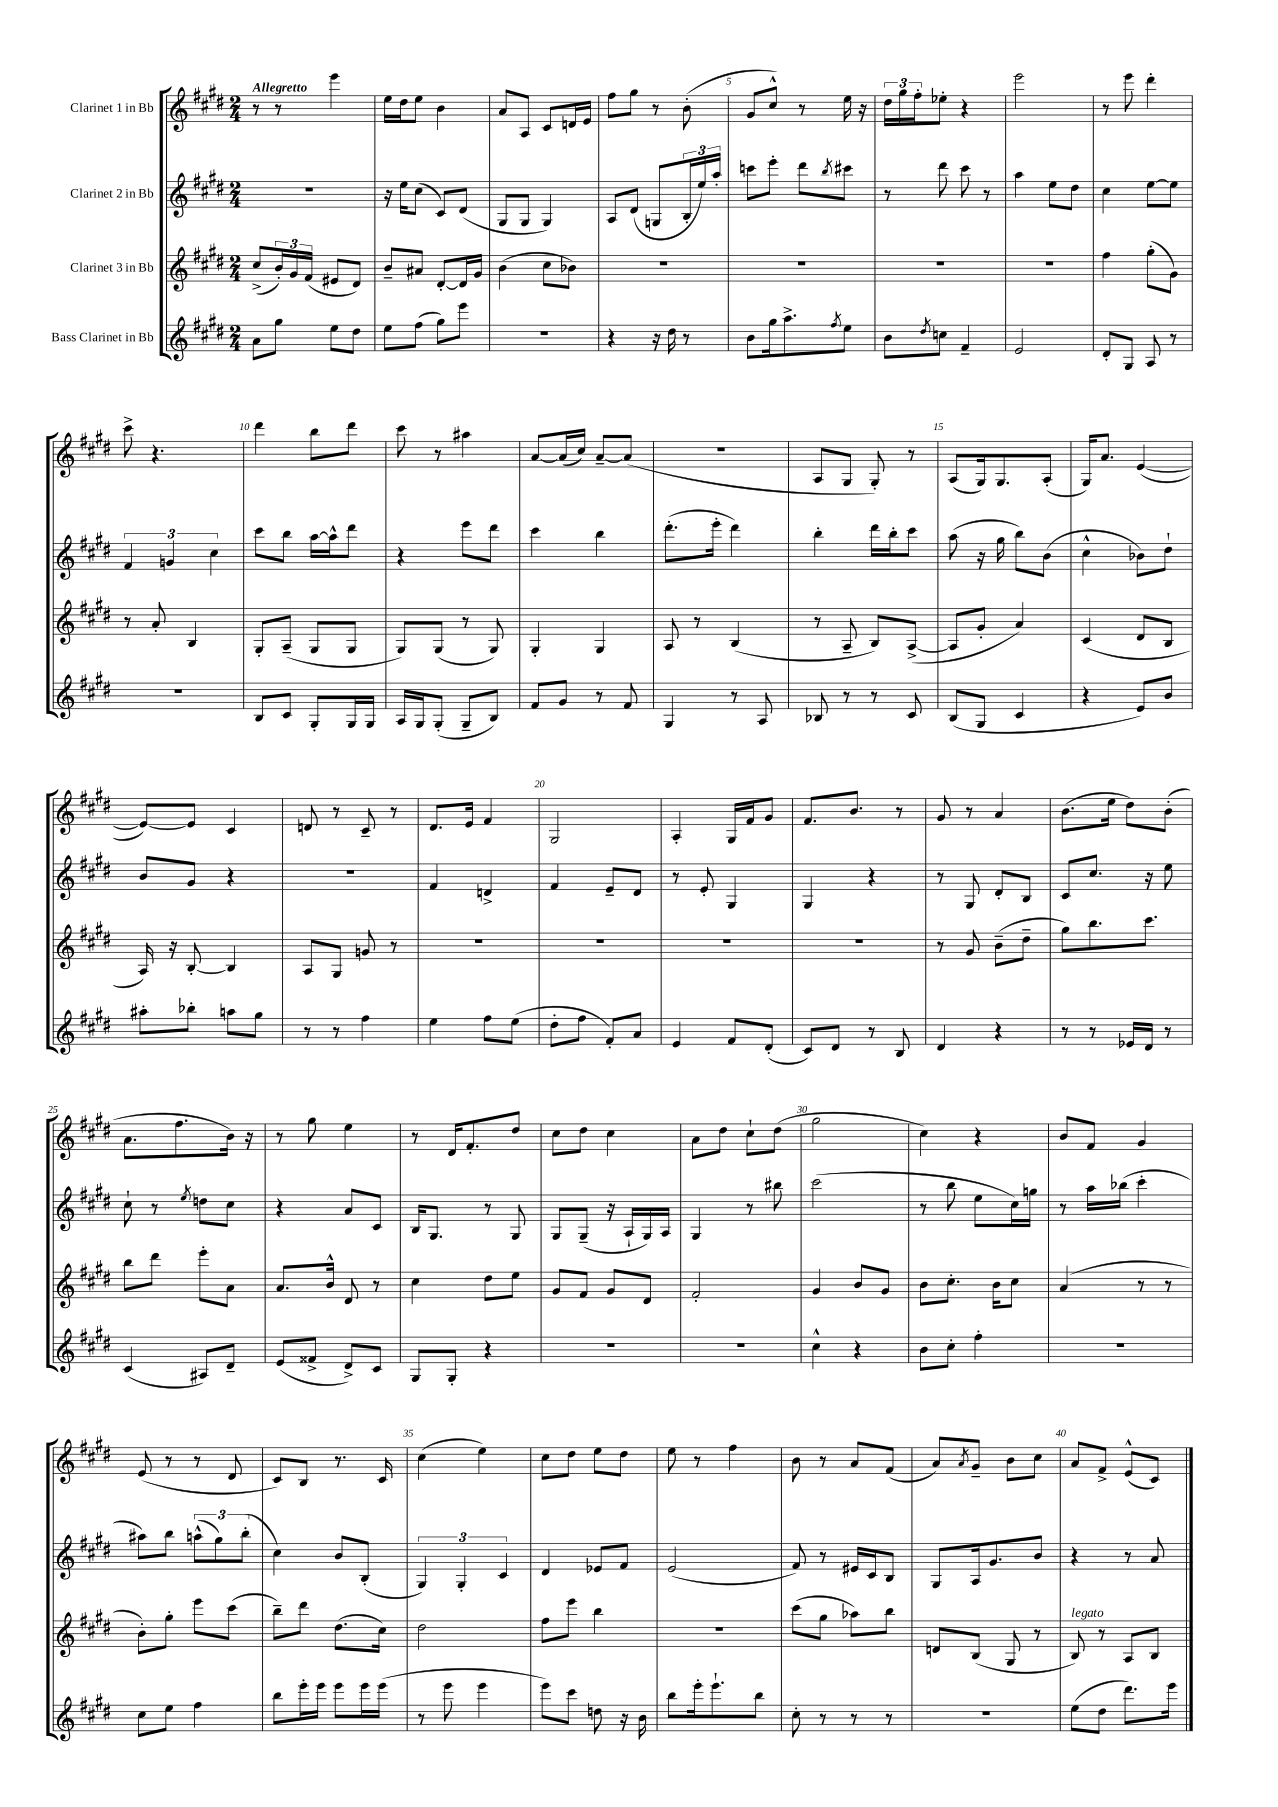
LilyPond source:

<<
\new StaffGroup <<
\new Staff = "s0" \with { instrumentName = "Clarinet 1 in Bb" } {
    \clef treble \key e \major \numericTimeSignature \time 2/4 \tempo "Allegretto"
    r8 r8 e'''4 |
    e''16 dis''16 e''8 b'4 |
    a'8 a8 cis'8 d'16 e'16 |
    fis''8 gis''8 r8 b'8-.( |
    gis'8 cis''8-^) r8 e''16 r16 |
    \tuplet 3/2 { dis''16 gis''16 fis''16-. } ees''8-. r4 |
    e'''2 |
    r8 e'''8 dis'''4-. |
    cis'''8-> r4. |
    dis'''4 b''8 dis'''8 |
    cis'''8 r8 ais''4 |
    a'8~ a'16( cis''16) a'8~-- a'8( |
    R2 |
    a8 gis8 gis8-.) r8 |
    a8( gis16) gis8. a8-.( |
    gis16) a'8. e'4~( |
    e'8~) e'8 cis'4 |
    d'8 r8 cis'8-- r8 |
    dis'8. e'16 fis'4 |
    gis2 |
    a4-. gis16 fis'16 gis'8 |
    fis'8. b'8. r8 |
    gis'8 r8 a'4 |
    b'8.( e''16 dis''8) b'8-.( |
    a'8. fis''8. b'16) r16 |
    r8 gis''8 e''4 |
    r8 dis'16 fis'8.-. dis''8 |
    cis''8 dis''8 cis''4 |
    a'8 dis''8 cis''8-! dis''8( |
    gis''2 |
    cis''4) r4 |
    b'8 fis'8 gis'4 |
    e'8( r8 r8 dis'8 |
    cis'8) b8 r8. cis'16 |
    cis''4( e''4) |
    cis''8 dis''8 e''8 dis''8 |
    e''8 r8 fis''4 |
    b'8 r8 a'8 fis'8( |
    a'8) \acciaccatura { a'8 } gis'8-- b'8 cis''8 |
    a'8 fis'8-> e'8-^( cis'8) \bar "|." |
}
\new Staff = "s1" \with { instrumentName = "Clarinet 2 in Bb" } {
    \clef treble \key e \major \numericTimeSignature \time 2/4
    r2 |
    r16 e''16 cis''8( cis'8) dis'8( |
    gis8 gis8 gis4) |
    a8 dis'8( g8 \tuplet 3/2 { b16-. e''16) a''16-. } |
    c'''8 e'''8-. dis'''8 \acciaccatura { b''8 } cis'''8 |
    r8 dis'''8 cis'''8 r8 |
    a''4 e''8 dis''8 |
    cis''4 e''8~ e''8 |
    \tuplet 3/2 { fis'4 g'4 cis''4 } |
    cis'''8 b''8 a''16~ a''16-^ dis'''8 |
    r4 e'''8 dis'''8 |
    cis'''4 b''4 |
    dis'''8.-.( e'''16-. dis'''4) |
    b''4-. dis'''16 b''16-. cis'''8 |
    a''8( r16 gis''16 b''8) b'8( |
    cis''4-^ bes'8) dis''8-! |
    b'8 gis'8 r4 |
    r2 |
    fis'4 d'4-> |
    fis'4 e'8-- dis'8 |
    r8 e'8-. gis4 |
    gis4 r4 |
    r8 gis8 dis'8-. b8 |
    cis'8 cis''8. r16 e''8 |
    cis''8-! r8 \acciaccatura { e''8 } d''8 cis''8 |
    r4 a'8 cis'8 |
    b16 gis8. r8 gis8 |
    gis8 gis8--( r16 a16-! gis16) a16 |
    gis4 r8 bis''8 |
    cis'''2( |
    r8 b''8 e''8 cis''16) g''16 |
    r8 a''16 bes''16( cis'''4-. |
    ais''8) b''8 \tuplet 3/2 { a''8-^( gis''8) b''8-.( } |
    cis''4) b'8 b8-.( |
    \tuplet 3/2 { gis4) gis4-. cis'4 } |
    dis'4 ees'8 fis'8 |
    e'2( |
    fis'8) r8 eis'16 cis'16 b8 |
    gis8 a16 gis'8. b'8 |
    r4 r8 a'8 \bar "|." |
}
\new Staff = "s2" \with { instrumentName = "Clarinet 3 in Bb" } {
    \clef treble \key e \major \numericTimeSignature \time 2/4
    cis''8->( \tuplet 3/2 { b'16-.) gis'16 fis'16( } eis'8 dis'8) |
    b'8-- ais'8 dis'8~-. dis'16 gis'16 |
    b'4( cis''8 bes'8) |
    R2 |
    R2 |
    R2 |
    R2 |
    fis''4 gis''8-.( gis'8) |
    r8 a'8-. b4 |
    gis8-. a8--( gis8 gis8 |
    gis8) gis8( r8 gis8) |
    gis4-. gis4 |
    a8 r8 b4( |
    r8 a8-- b8) a8~->( |
    a8 gis'8-. a'4) |
    cis'4( dis'8 b8 |
    a16) r16 b8~-. b4 |
    a8 gis8 g'8 r8 |
    R2 |
    R2 |
    R2 |
    R2 |
    r8 gis'8 b'8--( dis''8-- |
    gis''8) b''8. cis'''8. |
    b''8 dis'''8 e'''8-. a'8 |
    a'8. b'16-^ dis'8 r8 |
    cis''4 dis''8 e''8 |
    gis'8 fis'8 gis'8 dis'8 |
    fis'2-. |
    gis'4 b'8 gis'8 |
    b'8 cis''8.-. b'16 cis''8 |
    a'4( r8 r8 |
    b'8-.) gis''8-. e'''8 cis'''8( |
    b''8--) dis'''8 dis''8.( cis''16) |
    dis''2 |
    fis''8 e'''8 b''4 |
    R2 |
    cis'''8( gis''8 aes''8) b''8 |
    d'8 b8( gis8 r8 |
    b8^\markup { \italic "legato" }) r8 a8 b8 \bar "|." |
}
\new Staff = "s3" \with { instrumentName = "Bass Clarinet in Bb" } {
    \clef treble \key e \major \numericTimeSignature \time 2/4
    a'8 gis''8 e''8 dis''8 |
    e''8 fis''8( gis''8) e'''8 |
    R2 |
    r4 r16 dis''16 r8 |
    b'8 gis''16 a''8.-> \acciaccatura { fis''8 } e''8 |
    b'8 \acciaccatura { dis''8 } c''8 fis'4-- |
    e'2 |
    dis'8-. gis8 a8 r8 |
    R2 |
    b8 cis'8 gis8-. gis16 gis16 |
    a16 gis16 gis8-.( gis8-- b8) |
    fis'8 gis'8 r8 fis'8 |
    gis4 r8 a8 |
    bes8 r8 r8 cis'8 |
    b8( gis8 cis'4 |
    r4 e'8) b'8 |
    ais''8-. bes''8-. a''8 gis''8 |
    r8 r8 fis''4 |
    e''4 fis''8 e''8( |
    dis''8-. fis''8 fis'8-.) a'8 |
    e'4 fis'8 dis'8-.( |
    cis'8) dis'8 r8 b8 |
    dis'4 r4 |
    r8 r8 ees'16 dis'16 r8 |
    cis'4( ais8) dis'8-- |
    e'8( fisis'8-> dis'8->) cis'8 |
    gis8 gis8-. r4 |
    R2 |
    R2 |
    cis''4-^ r4 |
    b'8 cis''8-. fis''4-. |
    r2 |
    cis''8 e''8 fis''4 |
    b''8 e'''16-. e'''16 e'''8 e'''16 e'''16( |
    r8 e'''8 e'''4 |
    e'''8) cis'''8 d''8 r16 b'16 |
    b''8 e'''16-. e'''8.-! b''8 |
    cis''8-. r8 r8 r8 |
    R2 |
    e''8( dis''8 dis'''8.) e'''16 \bar "|." |
}
>>
>>
\layout { \context { \Score \override BarNumber.break-visibility = ##(#f #t #t) barNumberVisibility = #(every-nth-bar-number-visible 5) } }
